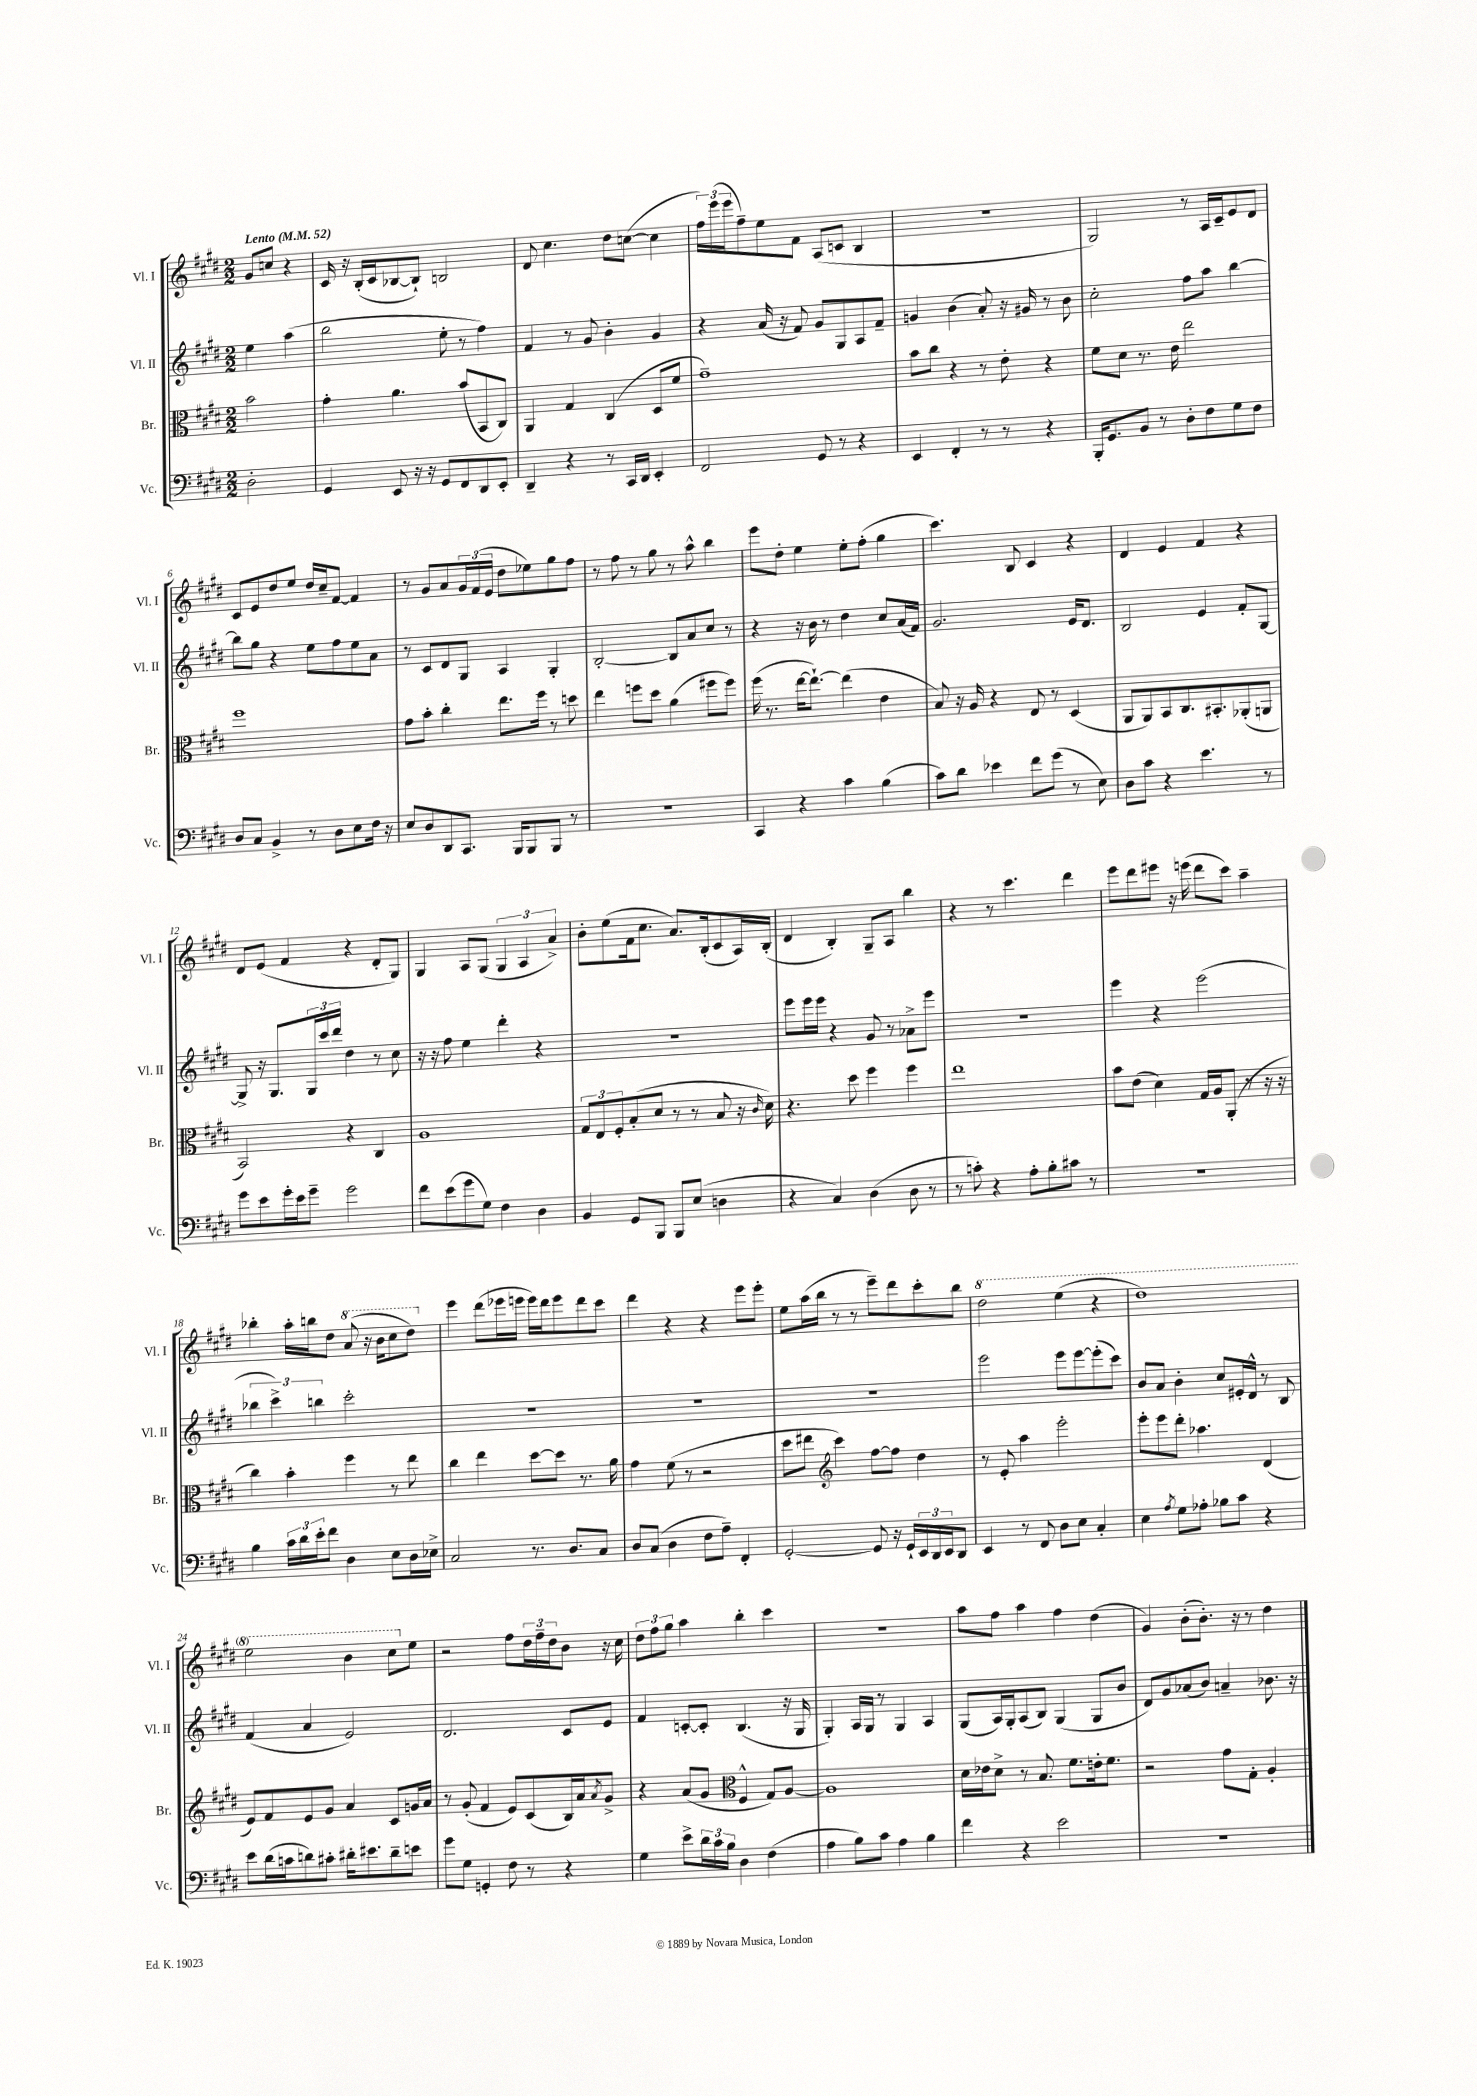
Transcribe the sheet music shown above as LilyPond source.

<<
\new StaffGroup <<
\new Staff = "s0" \with { instrumentName = "Vl. I" shortInstrumentName = "Vl. I" } {
    \clef treble \key e \major \numericTimeSignature \time 2/2 \partial 2 \tempo "Lento" 4 = 52
    gis'8 c''8 r4 |
    cis'16 r16 b16-.( cis'16 bes8~ bes8-!) b2 |
    dis'8 cis''4. dis''8 c''8~( c''4 |
    \tuplet 3/2 { fis''16) e'''16( e'''16 } fis''8--) e''8 fis'8 a8( c'8 b4 |
    R1 |
    gis2) r8 a16 cis'16-- e'8 dis'8 |
    cis'8 e'8 dis''8 e''8 dis''16 cis''16-- fis'8~ fis'4 |
    r8 gis'8 a'8 \tuplet 3/2 { gis'16 fis'16( e'16 } dis''8 ees''8) gis''8 fis''8 |
    r8 fis''8 r8 gis''8 r8 a''8-^ b''4 |
    e'''8 dis''8-. e''4 e''8-. fis''8-.( gis''4 |
    cis'''4.) b8 cis'4 r4 |
    dis'4 e'4 fis'4 r4 |
    dis'8 e'8( fis'4 r4 dis'8-. gis8) |
    gis4 a8 gis8( \tuplet 3/2 { gis4 a4 a'4->) } |
    b'8-. e''8( fis'16 cis''8. a'8.) b16-.( cis'8 a16) b16-.( |
    dis'4 b4-.) gis8-- a8 b''4 |
    r4 r8 cis'''4. dis'''4 |
    e'''8 dis'''8 eis'''8 r16 e'''16( dis'''8 cis'''8) a''4-- |
    bes''4-. a''16-. b''16 dis''8 \ottava #1 a''8( r16 b''16 cis'''8 dis'''8) \ottava #0 |
    e'''4 dis'''8( ees'''16 e'''16 e'''16) dis'''16 e'''8 dis'''8 cis'''8 |
    dis'''4 r4 r4 e'''8 e'''8-. |
    e''8 a''16( b''16 r8 r8 e'''8--) dis'''8 cis'''8-. b''8 |
    \ottava #1 dis'''2 e'''4( r4 |
    dis'''1) |
    e'''2 b''4 cis'''8 \ottava #0 e''8 |
    r2 fis''8 \tuplet 3/2 { dis''16 fis''16-- dis''16 } b'8 r16 cis''16 |
    \tuplet 3/2 { dis''8 fis''8 gis''8 } a''4 b''4-. cis'''4 |
    R1 |
    a''8 fis''8 a''4 fis''4 dis''4( |
    gis'4) b'8-.( b'8.-.) r16 r8 dis''4 \bar "|." |
}
\new Staff = "s1" \with { instrumentName = "Vl. II" shortInstrumentName = "Vl. II" } {
    \clef treble \key e \major \numericTimeSignature \time 2/2 \partial 2
    e''4 a''4( |
    b''2 e''8-. r8 fis''4) |
    fis'4 r8 gis'8 b'4-. gis'4 |
    r4 a'16( r16 fis'8) gis'8 gis8 a8 fis'8-- |
    g'4 b'4( a'8-.) r16 gis'16 r8 b'8 |
    cis''2-. fis''8 a''8 b''4~ |
    b''8 gis''8 r4 e''8 fis''8 e''8 a'8 |
    r8 cis'8 dis'8 gis8 a4 gis4-. |
    b2~-. b8 a'8 cis''8 r8 |
    r4 r16 b'16 r8 dis''4 cis''8 a'16( fis'16) |
    gis'2. e'16 dis'8. |
    b2 e'4 fis'8-. gis8~ |
    gis8-> r16 gis8. \tuplet 3/2 { gis16 cis'''16 dis'''16 } dis''4 r8 cis''8 |
    r16 r16 fis''8 e''4 dis'''4-. r4 |
    R1 |
    e'''8 e'''16 e'''16 r4 gis'8 r8 aes'8-> e'''8 |
    r1 |
    e'''4 r4 e'''2( |
    \tuplet 3/2 { bes''4 cis'''4->) b''4 } cis'''2-. |
    R1 |
    R1 |
    R1 |
    e'''2 e'''8 e'''8~ e'''8-.( cis'''8) |
    b'8 a'8 b'4-. cis''8 eis'16-. dis'16-^ r8 b8 |
    fis'4( a'4 e'2) |
    dis'2. cis'8 e'8 |
    fis'4 c'8~-. c'8-. b4.( r16 gis16 |
    gis4-.) a16 gis16 r8 gis4 a4 |
    gis8( a16) gis16-. a8( b8) gis4( gis8 b'8 |
    dis'8) gis'8 aes'8( b'8) a'4-- bes'8. r16 \bar "|." |
}
\new Staff = "s2" \with { instrumentName = "Br." shortInstrumentName = "Br." } {
    \clef alto \key e \major \numericTimeSignature \time 2/2 \partial 2
    b'2 |
    gis'4-. a'4. b'8( b,8 cis8) |
    a,4 gis4 cis4( dis8 fis'8 |
    gis'1--) |
    b'8 cis''8 r4 r8 e'8-. r4 |
    fis'8 dis'8 r8. e'16 e''2 |
    fis''1 |
    gis'8 b'8-. cis''4-. e''8. fis''16 r8 d''8 |
    e''4 f''8 dis''8 a'4( fis''8 fis''8) |
    fis''16( r8. e''16~ e''8.~-!) e''4( e'4 |
    b8) r16 a16 r4 e8 r8 dis4( |
    a,8 a,8) b,8 cis8. bis,8.-. aes,8-.( a,8 |
    b,2) r4 cis4 |
    a1 |
    \tuplet 3/2 { gis8 e8 fis8-. } b8-.( dis'8 r8 r8 b8 r16 \grace { cis'16 } dis'16) |
    r4. dis''8 fis''4 fis''4 |
    e''1 |
    b'8 e'8( dis'4) gis16 a16 a,8-.( r8 r16 r16 |
    cis''4) b'4-. fis''4 r8 e''8 |
    cis''4 e''4 dis''8~ dis''8 r8. a'16 |
    gis'4 fis'8( r8 r2 |
    dis''8 eis''8 \clef treble cis'''4) fis''8~ fis''8 dis''4 |
    r8 e'8-. a''4 e'''2-. |
    e'''8-. e'''8 dis'''8-. aes''4. dis'4( |
    e'8) fis'8 e'8 gis'8 a'4 cis'8 g'16 a'16 |
    r8 gis'8-.( fis'4 e'8) cis'8( b16) a'16 \acciaccatura { a'8 } gis'8-> |
    r4 a'8( gis'8 \clef alto fis4-^ gis8) a8~ |
    a1 |
    dis'16 ees'16 dis'8-> r8 b8. fis'8. e'16-. fis'8. |
    r2 gis'8 gis8-. a4-. \bar "|." |
}
\new Staff = "s3" \with { instrumentName = "Vc." shortInstrumentName = "Vc." } {
    \clef bass \key e \major \numericTimeSignature \time 2/2 \partial 2
    dis2-. |
    gis,4 e,8 r16 r16 gis,8 fis,8 dis,8 e,8-. |
    dis,4-- r4 r8 cis,16 dis,16 e,4-. |
    fis,2 gis,8 r8 r4 |
    e,4 fis,4-. r8 r8 r4 |
    b,,16-. gis,8. b,8 r8 dis8-. fis8 gis8 fis8 |
    dis8 cis8 b,4-> r8 dis8 e8 fis16 r16 |
    e8 dis8 dis,8 cis,8. b,,16 b,,8 b,,8 r8 |
    R1 |
    cis,4 r4 cis'4 b4( |
    cis'8) dis'8 ees'4 fis'8 gis'8( r8 e8) |
    dis8 cis'8 r4 e'4. r8 |
    gis'8 e'8 gis'16-. e'16 gis'8-- gis'2 |
    fis'8 e'8( gis'8 gis8) fis4 dis4 |
    b,4 gis,8 b,,8 b,,8 e8( d4 |
    r4 cis4) dis4( dis8 r8 |
    r8 c'8-.) r4 a8-. b8-. cis'8 r8 |
    r1 |
    b4 \tuplet 3/2 { cis'16 dis'16 e'16-. } fis'8 dis4 e8 dis16 ees16-> |
    cis2 r8. dis8. cis8 |
    dis8 cis8( dis4 fis8 a8--) fis,4-. |
    gis,2~-. gis,8 r16 gis,16-! \tuplet 3/2 { e,16 dis,16 e,16 } dis,8 |
    e,4 r8 fis,8 dis8 e8 cis4-. |
    e4 \acciaccatura { a8 } gis8 aes8-. bes8 cis'8 r4 |
    e'8 dis'16( c'16 d'8) cis'8-. dis'16-. eis'8. dis'8-- e'8 |
    gis'8 gis8 g,4-. fis8 r8 r4 |
    gis4 e'8-> \tuplet 3/2 { dis'16 cis'16 b16 } dis4 fis4( |
    a4 b8) cis'8 a4 b4 |
    fis'4 r4 e'2 |
    R1 \bar "|." |
}
>>
>>
